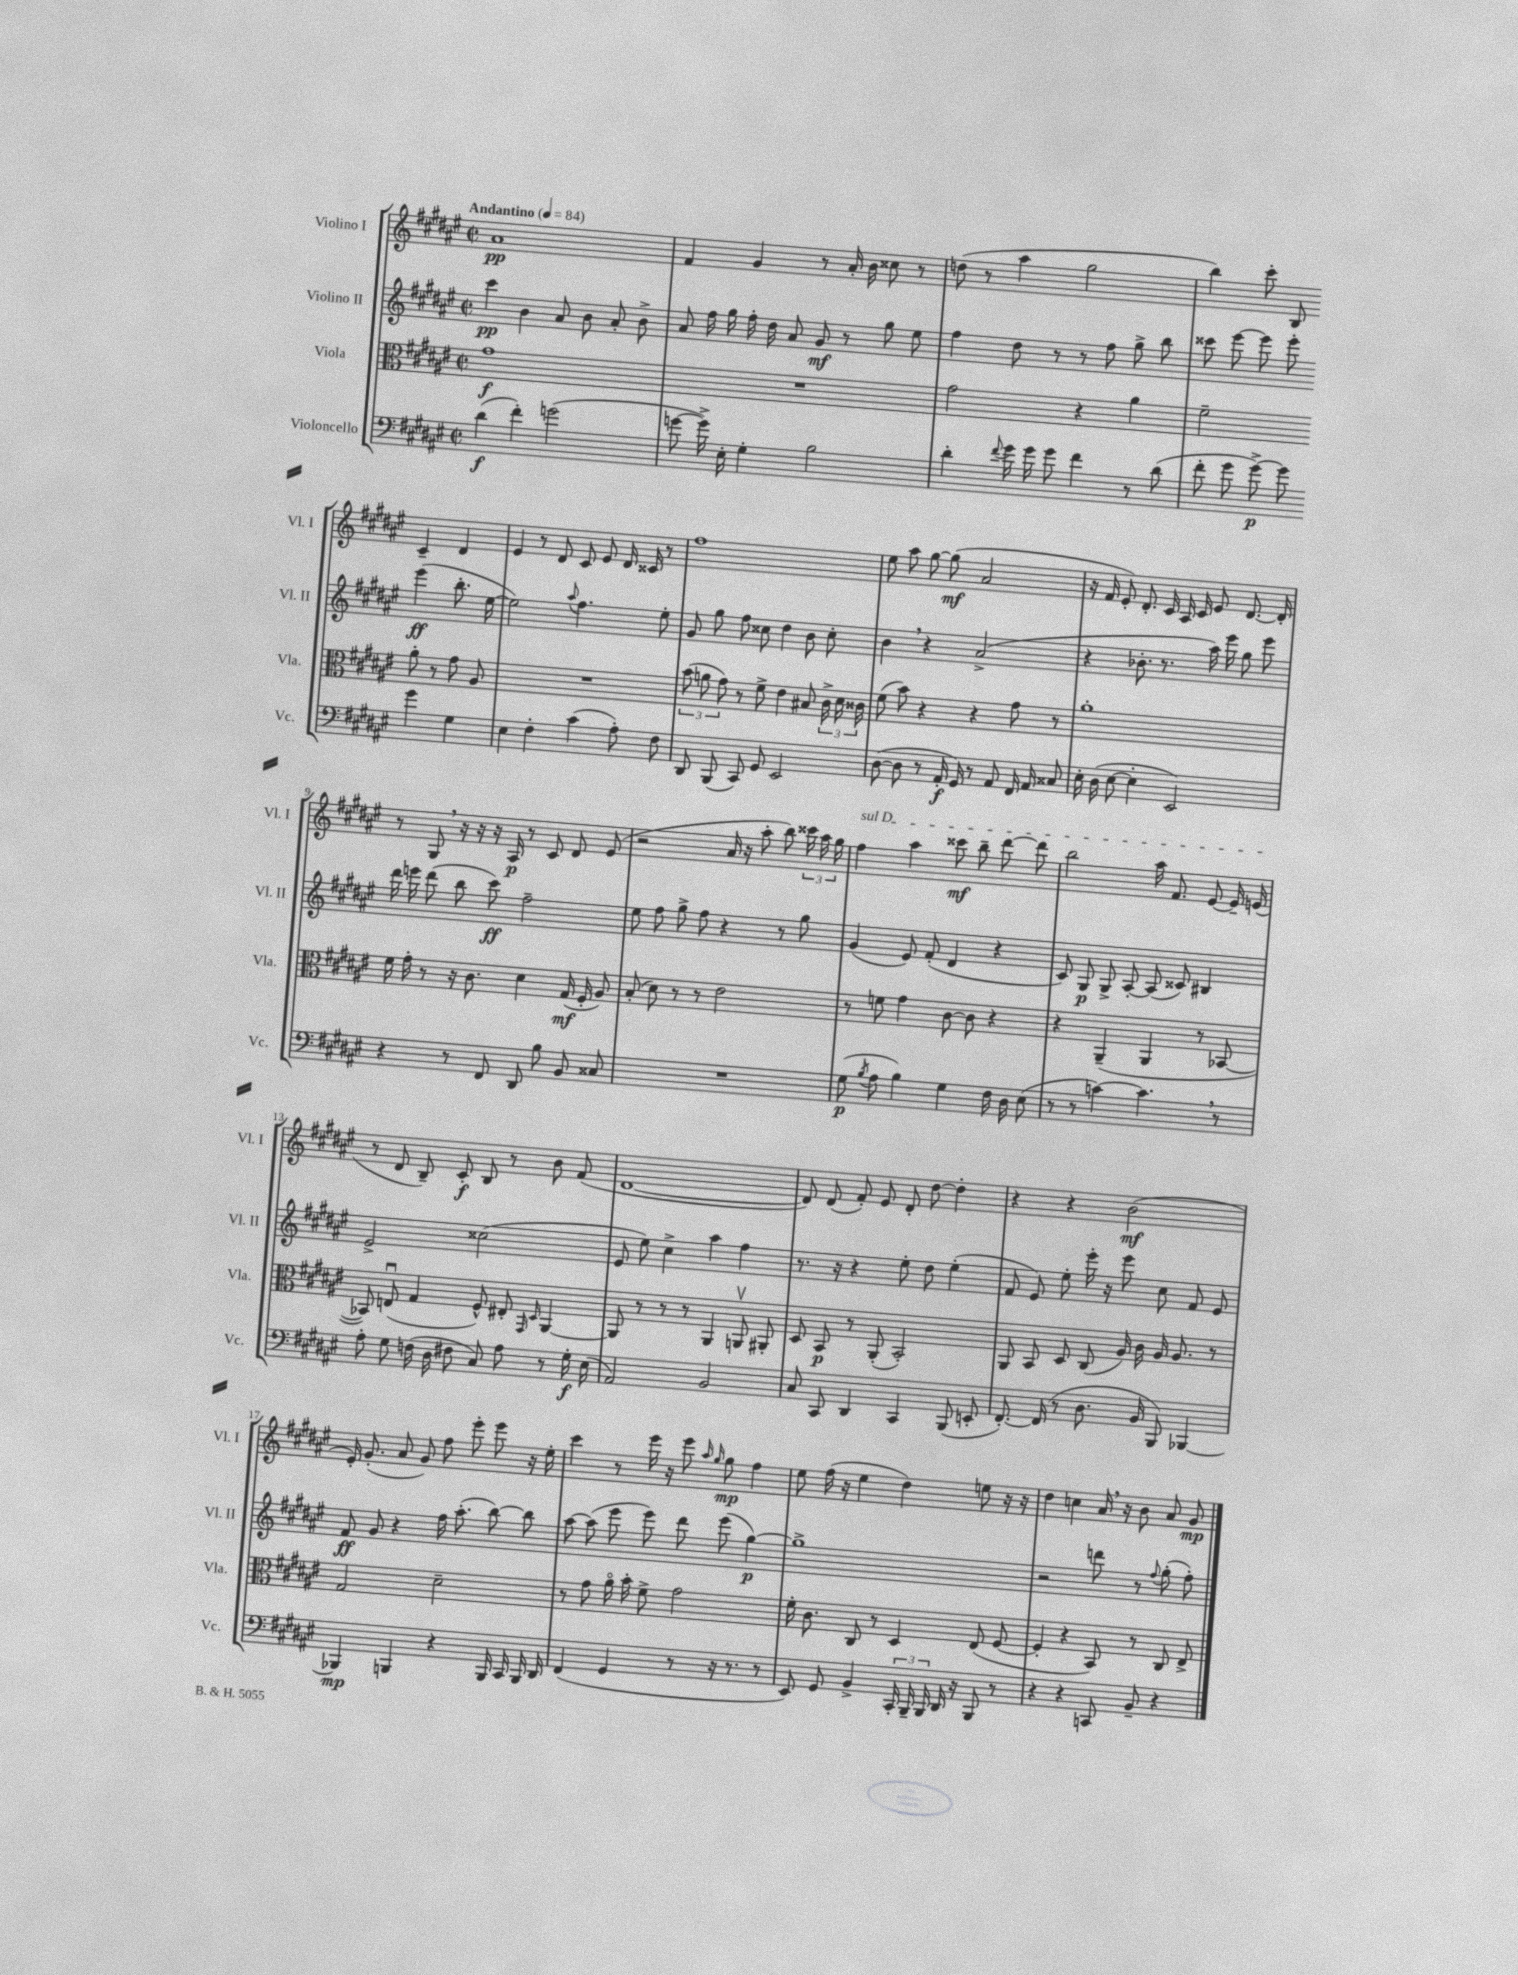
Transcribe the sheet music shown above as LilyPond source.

<<
\new StaffGroup <<
\new Staff = "s0" \with { instrumentName = "Violino I" shortInstrumentName = "Vl. I" } {
    \clef treble \key fis \major \defaultTimeSignature \time 2/2 \tempo "Andantino" 4 = 84
    \autoBeamOff ais'1\pp |
    fis'4 gis'4 r8 ais'16-. b'16 cisis''8 r8 |
    d''8( r8 ais''4 gis''2 |
    b''4) cis'''8-. b8 cis'4-- dis'4 |
    eis'4 r8 dis'8 cis'8 eis'8 dis'16 cisis'16 r8 |
    fis''1 |
    eis''8 ais''8 gis''8~ gis''8\mf( ais'2 |
    r16 fis'16 eis'8-.) dis'8.-. cis'16 ais16 cis'16 eis'8 dis'8.~ dis'16-. |
    r8 gis8 \breathe r16 r16 r16 ais16\p r8 cis'8 dis'8 eis'8( |
    r2 ais'16 r16 ais''8-. b''8) \tuplet 3/2 { cisis'''16 ais''16 gis''16 } |
    \once \override TextSpanner.bound-details.left.text = \markup { \italic "sul D" } fis''4\startTextSpan ais''4 cisis'''8\mf b''8-- dis'''8~ dis'''8 |
    b''2 ais''16 fis'8. eis'8~ eis'16-- e'16\stopTextSpan( |
    r8 dis'8 b8--) cis'8-.\f b8 r8 b'8 fis'8( |
    dis'1~ |
    dis'8) dis'8( fis'8-.) eis'8 dis'8-. dis''8~ dis''4-. |
    r4 r4 b'2\mf( |
    eis'16-.) gis'8.-.( ais'8 gis'8) fis''8 eis'''8-. eis'''8 r16 eis''16-. |
    cis'''4 r8 eis'''16 r16 eis'''8 \grace { ais''16 gis''16 } gis''8\mp fis''4 |
    eis''8 fis''16( r16 eis''4 dis''4) e''8 r16 r16 |
    dis''4 c''4 ais'16 \breathe r16 b'8 ais'8 gis'8\mp \bar "|." |
}
\new Staff = "s1" \with { instrumentName = "Violino II" shortInstrumentName = "Vl. II" } {
    \clef treble \key fis \major \defaultTimeSignature \time 2/2
    \autoBeamOff cis'''4\pp b'4 ais'8 b'8 ais'8-. b'8-> |
    ais'8 fis''16 gis''16 fis''16-. dis''16 ais'8 gis'8\mf r8 gis''8 eis''8 |
    fis''4 dis''8 r8 r8 fis''8 gis''8-> b''8 |
    cisis'''8 eis'''8~ eis'''8 eis'''8-. eis'''4\ff( b''8.-. eis''16~ |
    eis''2) \appoggiatura { ais''8 } fis''4. eis''8-. |
    gis'8 gis''8 fis''8 cisis''8 dis''4 b'8 cisis''8-. |
    b'4 \breathe r4 ais'2->( |
    r4 bes'8.-. r8. ais''16) eis'''16 gis''8 eis'''8 |
    dis'''16 e'''16 dis'''8( b''8 cis'''8\ff) fis''2-- |
    eis''8 fis''8 gis''8-> fis''8 r4 r8 gis''8 |
    gis'4( eis'8) fis'8-.( dis'4 r4 |
    cis'8) gis8\p gis8-> ais8~-. ais8( cisis'8) bis4 |
    eis'2-> cisis''2( |
    eis'8 eis''8) cis''4-> ais''4 fis''4 |
    r8. r16 r4 eis''8-. dis''8 eis''4-.( |
    fis'8 eis'8) eis''8-. eis'''16-. r16 eis'''8 cis''8 fis'8 eis'8 |
    fis'8\ff gis'8 r4 fis''16 ais''8.-.( b''8~) b''8 |
    ais''8~ ais''8( eis'''8 eis'''8) dis'''8 eis'''8( gis''4~\p) |
    gis''1-> |
    r2 d'''8 r8 \appoggiatura { fis''8 } gis''8-.( fis''8-.) \bar "|." |
}
\new Staff = "s2" \with { instrumentName = "Viola" shortInstrumentName = "Vla." } {
    \clef alto \key fis \major \defaultTimeSignature \time 2/2
    \autoBeamOff gis'1\f |
    R1 |
    gis'2 r4 ais'4 |
    fis'2-- ais'8-. r8 gis'8 ais8 |
    R1 |
    \tuplet 3/2 { b'8( a'8 gis'8) } r8 fis'8-> eis'4 bis8 \tuplet 3/2 { cis'16-> dis'16 cisis'16 } |
    fis'8( b'8) r4 r4 gis'8 r8 |
    ais'1-. |
    fis'16 gis'16-. r8 r16 cis'8. dis'4 gis16\mf( fis16-. ais8) |
    b8-.( dis'8) r8 r8 eis'2 |
    r8 f'8 gis'4 cis'8~ cis'8 r4 |
    r4 ais,4--( ais,4 r8 bes,8~ |
    bes,8) e8\downbow( gis4 fis8-^) eis8-. \grace { gis,16 dis16 } ais,4~ |
    ais,8 r8 r8 r8 ais,4 a,8\upbow ais,8-. |
    dis8 b,8\p r8 ais,8-.( b,2-.) |
    ais,8 b,8 dis8 cis8( ais16) cis'16 ais16 ais8. r8 |
    gis2 dis'2-- |
    r8 gis'8 ais'16\flageolet b'16-. fis'8-> gis'2 |
    fis'16-. cis'8. cis8 r8 dis4 eis8( fis8~ |
    fis4-. r4 b,8) r8 cis8 eis8-> \bar "|." |
}
\new Staff = "s3" \with { instrumentName = "Violoncello" shortInstrumentName = "Vc." } {
    \clef bass \key fis \major \defaultTimeSignature \time 2/2
    \autoBeamOff dis'4\f( fis'4-.) g'2( |
    g'8~ g'16->) eis16-. gis4-. b2 |
    dis'4-. \appoggiatura { fis'8 } gis'16 gis'16 gis'8 fis'4 r8 dis'8( |
    fis'8-. gis'8 gis'8~->\p) gis'8 gis'4 gis4 |
    eis4 fis4-. cis'4( ais8-.) fis8 |
    dis,8 b,,8( cis,8) gis,8 eis,2 |
    dis8~( dis8 r8 ais,16-.\f gis,16) r8 ais,8 fis,16 ais,16 cisis8 |
    eis16-. dis16( eis8~ eis4-. eis,2) |
    r4 r8 fis,8 dis,8 b8 b,8 cisis8 |
    R1 |
    gis8\p( \acciaccatura { b8 } ais8 b4) gis4 fis16 dis16 eis8( |
    r8 r8 c'4~) c'4. \breathe r8 |
    ais8-. gis8 f16( dis16 fis8 cis8) ais8 r8 gis16-.\f eis16( |
    ais,2) b,2 |
    cis8 cis,8 dis,4 cis,4 b,,8( e,8-. |
    fis,8.~-.) fis,16( r8 dis8. b,16 b,,8) bes,,4~ |
    bes,,4\mp b,,4 r4 b,,16 cis,16 b,,16 dis,16 |
    fis,4( gis,4 r8 r16 r8. r8 |
    eis,8) gis,8 b,4-> \tuplet 3/2 { cis,16-. b,,16-- b,,16 } dis,16 r16 b,,8 r8 |
    r4 r4 c,8 b,8-- r4 \bar "|." |
}
>>
>>
